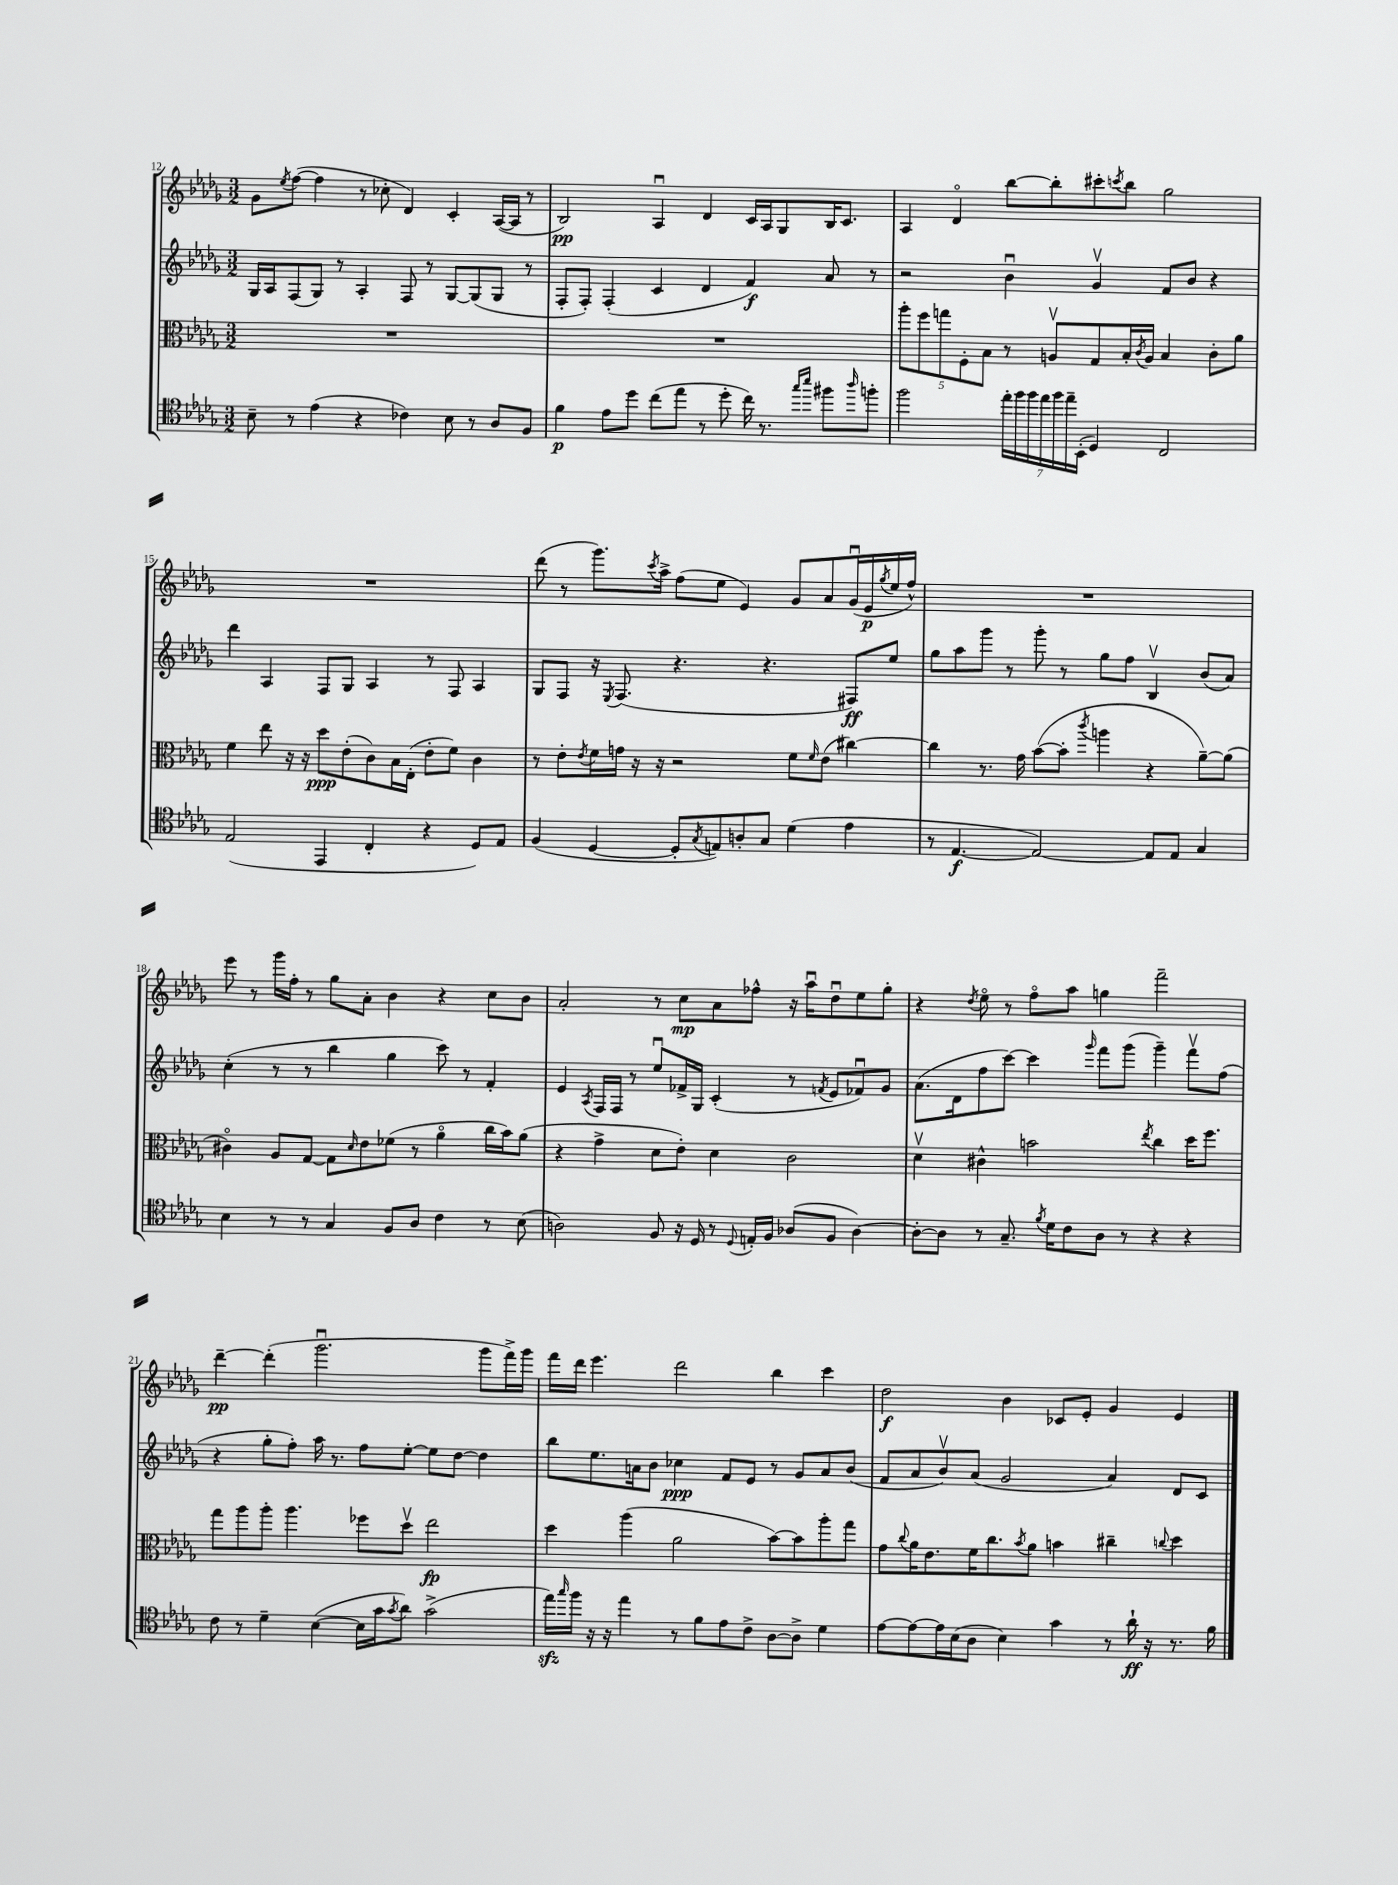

**kern	**kern	**kern	**kern
*staff4	*staff3	*staff2	*staff1
*clefC4	*clefC3	*clefG2	*clefG2
*k[b-e-a-d-g-]	*k[b-e-a-d-g-]	*k[b-e-a-d-g-]	*k[b-e-a-d-g-]
*M3/2	*M3/2	*M3/2	*M3/2
8B-~	1.r	16G-	8g-
.	.	16A-	.
.	.	.	8qee-
8r	.	(8F	([8ff
(4e-	.	8G-)	4ff]
.	.	8r	.
4r	.	4A-'	8r
.	.	.	8cc-'
4c-)	.	8F	4d-)
.	.	8r	.
8B-	.	[8G-	4c'
8r	.	(8G-]	.
8A-	.	8G-	([16A-
.	.	.	16A-]
8F	.	8r	8r
=	=	=	=
4f	1.r	8F'	2B-)
.	.	8F')	.
8e-	.	(4F'	.
8dd-	.	.	.
(8cc	.	4c	4A-u
8ee-	.	.	.
8r	.	4d-	4d-
8dd-'	.	.	.
16cc)	.	4f)	16c
8.r	.	.	16A-
.	.	.	8G-
16qqgg-	.	.	.
16qqbb-	.	.	.
8ff#	.	8a-	16B-
.	.	.	8.c
16qqaa-	.	.	.
8ff'	.	8r	.
=	=	=	=
2ff	10aa-'	2r	4A-
.	10ff	.	.
.	10gg	.	.
.	.	.	4d-o
.	10F'	.	.
.	10B-	.	.
28ee-'	8r	4b-u	[8bb-
28ff	.	.	.
28ff	.	.	.
28ee-	.	.	.
.	8Av	.	8bb-']
28ff	.	.	.
28ee-~	.	.	.
(28BB-'	.	.	.
4D-)	8G-	4g-v	8ccc#'
.	.	.	8qccc
.	16B-'	.	8bb-
.	8qc	.	.
.	16A	.	.
2C	4B-	8f	2gg-
.	.	8b-	.
.	8c'	4r	.
.	8a-	.	.
=	=	=	=
(2E-	4f	4ddd-	1.r
.	8ee-	4A-	.
.	16r	.	.
.	16r	.	.
4EE-	8dd-	8F	.
.	(8e-'	8G-	.
4C'	8c)	4A-	.
.	16B-	.	.
.	(16E-'	.	.
4r	8e-'	8r	.
.	8f)	8F	.
8D-)	4c	4A-	.
8E-	.	.	.
=	=	=	=
(4F	8r	8G-	(8ddd-
.	8e-'	8F	8r
.	8qe-	.	.
[4D-	16f	16r	8.ggg-)
.	.	8qE-	.
.	16g	(8.F	.
.	16r	.	.
.	.	.	8qccc
.	16r	.	16aa-^
8D-']	2r	4.r	(8ff
8qG-	.	.	.
8E)	.	.	8ee-
8A'	.	.	4e-)
8G-	.	4.r	.
(4d-	8f	.	8g-
.	16qqf	.	.
.	(8e-	.	8a-
4e-	[4cc#)	8F#)	(16g-u
.	.	.	16e-
.	.	.	8qgg-
.	.	8ee-	16ee-
.	.	.	16ff^^)
=	=	=	=
8r	4cc#]	8gg-	1.r
[4.E-	.	8aa-	.
.	8.r	8ggg-	.
.	.	8r	.
.	16g-	.	.
2E-_)	([8b-	8ggg-'	.
.	8b-']	8r	.
.	8qccc	.	.
.	4aa	8gg-	.
.	.	8ff	.
8E-]	4r	4B-v	.
8E-	.	.	.
4G-	[8a-~)	(8b-	.
.	(8a-]	8a-)	.
=	=	=	=
4B-	4c#o)	(4cc'	8eee-
.	.	.	8r
8r	8A-	8r	16ggg-
.	.	.	16ff'
8r	[8G-	8r	8r
4G-	8G-]	4bb-	8gg-
.	16qqd-	.	.
.	8e-	.	8a-'
8F	(8f-	4gg-	4b-
8A-	8r	.	.
4c	4a-o	8ccc)	4r
.	.	8r	.
8r	16cc	4f'	8cc
.	16b-)	.	.
(8B-	(8a-	.	8b-
=	=	=	=
2A)	4r	4e-	2a-'
.	.	8qA-	.
.	4g-^	16F	.
.	.	16F	.
.	.	8r	.
8F	8d-	8ee-u	8r
16r	8e-')	16f-^	8cc
16D-	.	16G-	.
8r	4d-	(4c'	8a-
8qqD-	.	.	.
16E'	.	.	8ff-^^
16F	.	.	.
(8A-	2c	8r	16r
.	.	.	16aa-u
.	.	8qf	.
8F	.	8e-	8dd-u
[4A-)	.	8f-u)	8ee-
.	.	8g-	8gg-'
=	=	=	=
8A-'_	4d-v	(8.a-	4r
8A-]	.	.	.
.	.	16d-	.
.	.	.	8qdd-
8r	4c#^^	8ff	8ee-o
8.G-~	.	[8ccc)	8r
.	2b	4ccc]	8ffo
8qf	.	.	.
16d-	.	.	.
8c	.	.	8aa-
.	.	16qqggg-	.
8A-	.	8fff	4gg
8r	.	(8ggg-	.
.	8qee-	.	.
4r	4cc	4ggg-~)	2fff~
4r	16dd-	8fffv	.
.	8.ff	.	.
.	.	(8ff	.
=	=	=	=
8c	8gg-	4r	[4ddd-~
8r	8aa-	.	.
4d-~	8aa-'	8gg-'	(4ddd-']
.	4.aa-	8ff')	.
([4B-	.	16aa-	2.ggg-u
.	.	8.r	.
16B-]	8ff-	8ff	.
16g-	.	.	.
8qg-	.	.	.
8a-)	8dd-v	[8ee-'	.
(2g-^	2ee-	8ee-]	.
.	.	[8dd-	.
.	.	4dd-]	8ggg-
.	.	.	16fff^)
.	.	.	16ggg-
=	=	=	=
16ee-)	4dd-	8bb-	16fff
16qqgg-	.	.	.
16ff	.	.	16ddd-
16r	.	8.ee-	4.eee-
16r	.	.	.
4ee-	(4aa-	.	.
.	.	16a	.
.	.	8b-	.
8r	2a-	4cc-	2ddd-
8f	.	.	.
8e-	.	8f	.
8c^	.	8e-	.
[8A-	[8b-)	8r	4bb-
8A-^]	8b-]	8g-	.
4d-	8aa-'	8a	4ccc
.	8gg-	(8b-	.
=	=	=	=
[8e-	8g-	8f	2dd-
.	8qqcc	.	.
8e-_	16a-	8a-	.
.	8.e-	.	.
16e-]	.	8b-v)	.
(16B-	.	.	.
8A-	16f	(8a-	.
.	8.cc	.	.
4B-)	.	2g-	4b-
.	8qb-	.	.
.	8a-	.	.
4g-	4b	.	8c-
.	.	.	8e-'
8r	4cc#~	4a-)	4g-
16a-`	.	.	.
16r	.	.	.
.	8qqcc	.	.
8.r	4dd-	8d-	4e-
.	.	8c	.
16f	.	.	.
==	==	==	==
*-	*-	*-	*-
